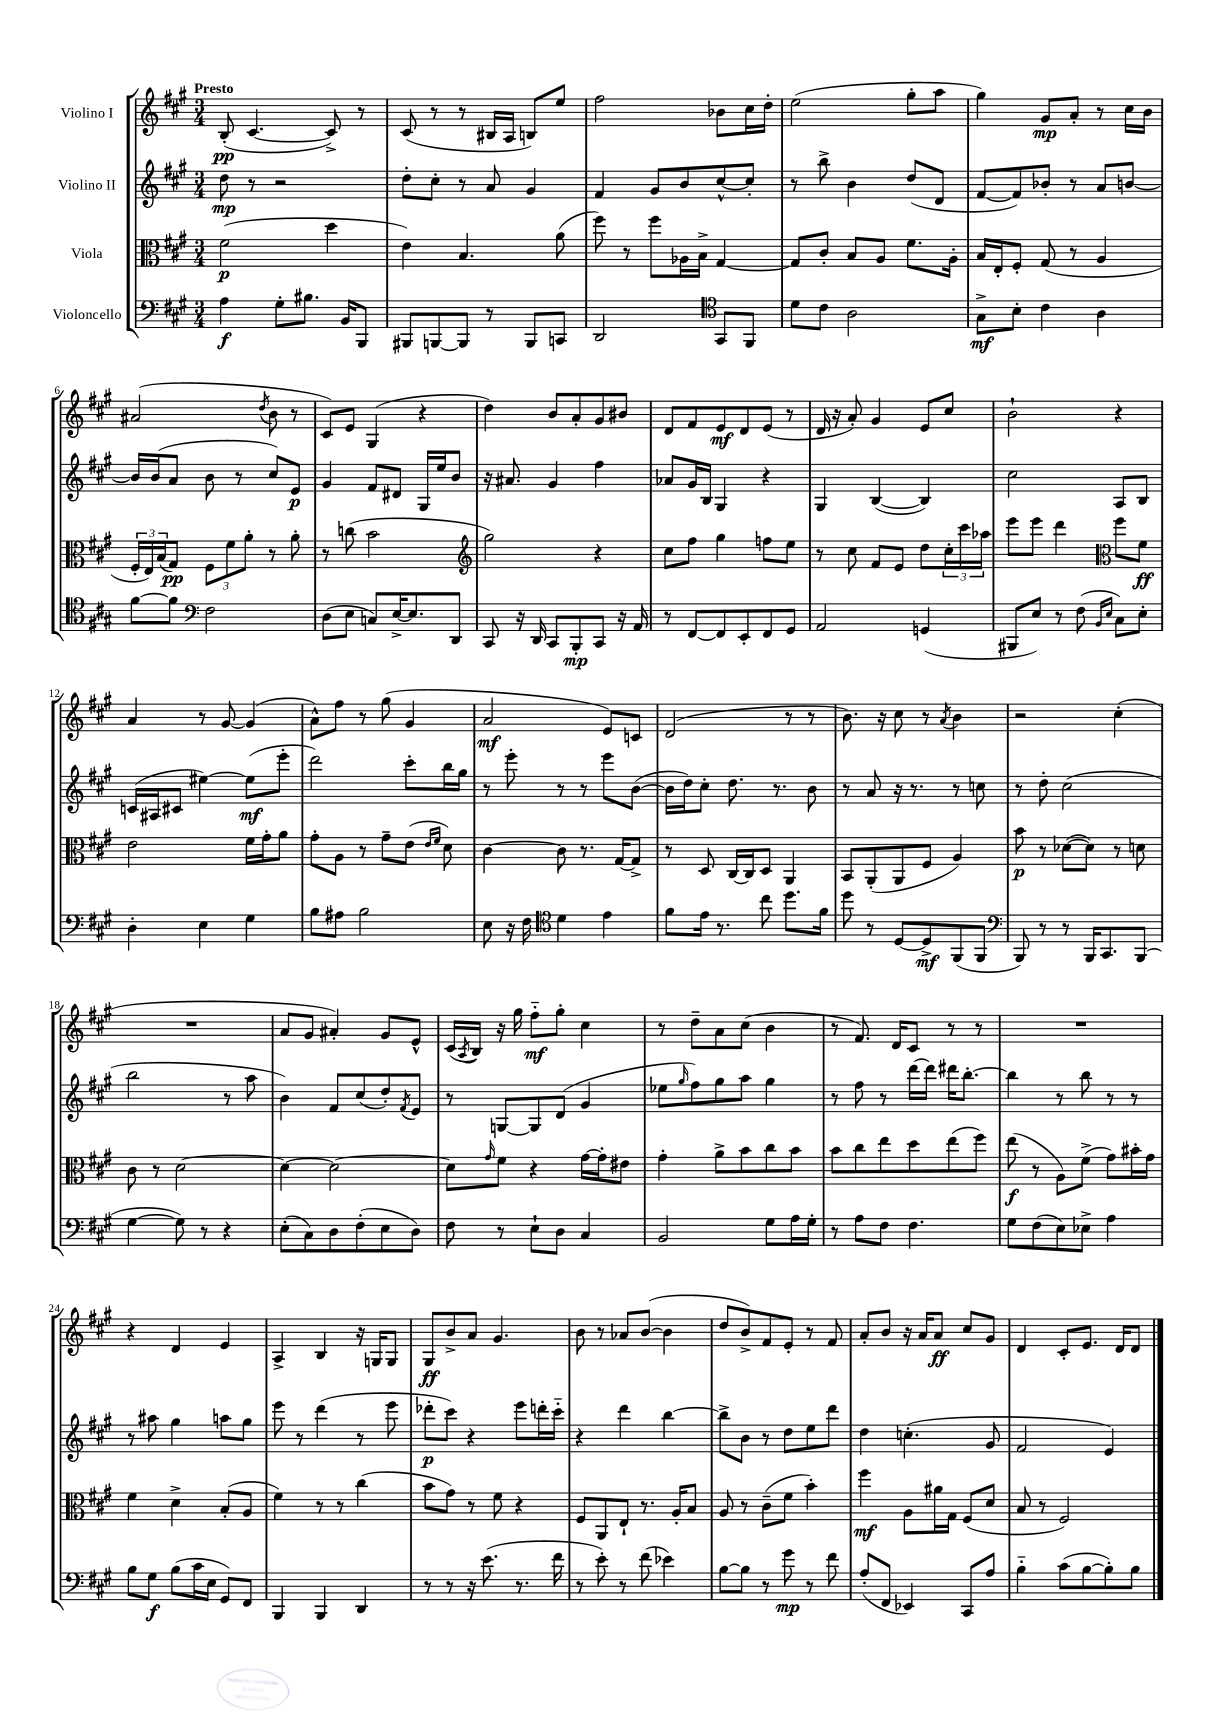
<<
\new StaffGroup <<
\new Staff = "s0" \with { instrumentName = "Violino I" } {
    \clef treble \key a \major \numericTimeSignature \time 3/4 \tempo "Presto"
    b8-.\pp( cis'4.~ cis'8->) r8 |
    cis'8( r8 r8 bis16 a16 b8) e''8 |
    fis''2 bes'8 cis''16 d''16-. |
    e''2( gis''8-. a''8 |
    gis''4) gis'8\mp a'8-. r8 cis''16 b'16 |
    ais'2( \acciaccatura { d''8 } b'8 r8 |
    cis'8) e'8 gis4( r4 |
    d''4) b'8 a'8-. gis'8 bis'8 |
    d'8 fis'8 e'8\mf d'8 e'8( r8 |
    d'16 r16 a'8-.) gis'4 e'8 cis''8 |
    b'2-! r4 |
    a'4 r8 gis'8~ gis'4( |
    a'8-^) fis''8 r8 gis''8( gis'4 |
    a'2\mf e'8) c'8 |
    d'2( r8 r8 |
    b'8.) r16 cis''8 r8 \acciaccatura { a'8 } b'4 |
    r2 cis''4-.( |
    R2. |
    a'8 gis'8 ais'4-.) gis'8 e'8-^ |
    cis'16( \acciaccatura { a8 } b16) r16 gis''16 fis''8-_\mf gis''8-. cis''4 |
    r8 d''8-- a'8 cis''8( b'4 |
    r8 fis'8.) d'16 cis'8 r8 r8 |
    R2. |
    r4 d'4 e'4 |
    a4-> b4 r16 g16 g8 |
    gis8\ff b'8-> a'8 gis'4. |
    b'8 r8 aes'8 b'8~( b'4 |
    d''8 b'8->) fis'8 e'8-. r8 fis'8 |
    a'8-. b'8 r16 a'16 a'8\ff cis''8 gis'8 |
    d'4 cis'8-. e'8. d'16 d'8 \bar "|." |
}
\new Staff = "s1" \with { instrumentName = "Violino II" } {
    \clef treble \key a \major \numericTimeSignature \time 3/4
    d''8\mp r8 r2 |
    d''8-. cis''8-. r8 a'8 gis'4 |
    fis'4 gis'8 b'8 cis''8~-^ cis''8-. |
    r8 b''8-> b'4 d''8( d'8 |
    fis'8~ fis'8) bes'8-. r8 a'8 b'8~ |
    b'16 b'16( a'8 b'8 r8 cis''8) e'8\p |
    gis'4 fis'8 dis'8 gis16 e''16 b'8 |
    r16 ais'8. gis'4 fis''4 |
    aes'8 gis'16 b16 gis4 r4 |
    gis4 b4~( b4) |
    cis''2 a8 b8 |
    c'16( ais16 cis'8 eis''4~) eis''8\mf( e'''8-. |
    d'''2) cis'''8-. b''16 gis''16 |
    r8 e'''8-. r8 r8 e'''8 b'8~( |
    b'16 d''16) cis''8-. d''8. r8. b'8 |
    r8 a'8 r16 r8. r8 c''8 |
    r8 d''8-. cis''2( |
    b''2 r8 a''8 |
    b'4) fis'8 cis''8( d''8-.) \acciaccatura { fis'8 } e'8 |
    r8 g8~ g8 d'8( gis'4 |
    ees''8 \grace { gis''16 } fis''8) gis''8 a''8 gis''4 |
    r8 fis''8 r8 d'''16~ d'''16 dis'''16 b''8.~-. |
    b''4 r8 b''8 r8 r8 |
    r8 ais''8 gis''4 a''8 gis''8 |
    e'''8 r8 d'''4( r8 e'''8 |
    des'''8-.\p cis'''8) r4 e'''8 d'''16-. cis'''16-_ |
    r4 d'''4 b''4~ |
    b''8-> b'8 r8 d''8 e''8 d'''8 |
    d''4 c''4.-.( gis'8 |
    fis'2 e'4) \bar "|." |
}
\new Staff = "s2" \with { instrumentName = "Viola" } {
    \clef alto \key a \major \numericTimeSignature \time 3/4
    fis'2\p( d''4 |
    e'4) b4. a'8( |
    fis''8) r8 fis''8 aes16 b16-> gis4~ |
    gis8 cis'8-. b8 a8 fis'8. a16-. |
    b16 e16-. fis8-. gis8( r8 a4 |
    \tuplet 3/2 { fis16-. e16) b16( } gis8\pp) \tuplet 3/2 { fis8 fis'8 a'8-. } r8 a'8-. |
    r8 c''8( b'2 |
    \clef treble gis''2) r4 |
    cis''8 fis''8 gis''4 f''8 e''8 |
    r8 cis''8 fis'8 e'8 d''8 \tuplet 3/2 { cis''16-. cis'''16 aes''16 } |
    e'''8 e'''8 d'''4 \clef alto fis''8 fis'8\ff |
    e'2 fis'16 gis'16-. a'8 |
    gis'8-. a8 r8 gis'8-- e'8( \grace { e'16 fis'16 } d'8) |
    cis'4~ cis'8 r8. gis16~ gis8-> |
    r8 d8 cis16~ cis16 d8 a,4 |
    b,8 a,8-.( a,8 fis8 a4) |
    b'8\p r8 des'8~( des'8) r8 d'8 |
    cis'8 r8 d'2~ |
    d'4~ d'2~ |
    d'8 \grace { gis'16 } fis'8 r4 gis'16~ gis'16-. eis'8 |
    gis'4-. a'8-> b'8 cis''8 b'8 |
    b'8 cis''8 e''8 d''8 e''8( fis''8) |
    e''8\f( r8 a8) fis'8->( gis'8) bis'16-. gis'16 |
    fis'4 d'4-> b8-.( a8 |
    fis'4) r8 r8 cis''4( |
    b'8 gis'8) r8 fis'8 r4 |
    fis8 a,8 e8-! r8. a16-. b8 |
    a8 r8 cis'8--( fis'8 b'4-.) |
    fis''4\mf a8 ais'16 gis16 fis8( d'8 |
    b8 r8 fis2) \bar "|." |
}
\new Staff = "s3" \with { instrumentName = "Violoncello" } {
    \clef bass \key a \major \numericTimeSignature \time 3/4
    a4\f gis8-. bis8. b,16 b,,8 |
    bis,,8 b,,8~ b,,8 r8 b,,8 c,8 |
    d,2 \clef tenor gis,8 fis,8 |
    d'8 cis'8 a2 |
    gis8->\mf b8-. cis'4 a4 |
    fis'8~ fis'8 \clef bass fis2 |
    d8( e8 c8) e16~-> e8. d,8 |
    cis,8 r16 d,16 cis,8 b,,8-.\mp cis,8 r16 a,16 |
    r8 fis,8~ fis,8 e,8-. fis,8 gis,8 |
    a,2 g,4( |
    bis,,8 e8) r8 fis8( \grace { b,16 e16 } cis8) e8-. |
    d4-. e4 gis4 |
    b8 ais8 b2 |
    e8 r16 fis16 \clef tenor d'4 e'4 |
    fis'8 e'16 r8. cis''8 d''8. fis'16 |
    d''8 r8 d8~ d8->\mf fis,8( fis,8 |
    \clef bass b,,8) r8 r8 b,,16 cis,8. b,,8( |
    gis4~ gis8) r8 r4 |
    e8-.( cis8) d8 fis8-.( e8 d8) |
    fis8 r8 e8-! d8 cis4 |
    b,2 gis8 a16 gis16-. |
    r8 a8 fis8 fis4. |
    gis8 fis8( e8) ees8-> a4 |
    b8 gis8\f b8( cis'16 e16 gis,8) fis,8 |
    b,,4 b,,4 d,4 |
    r8 r8 r16 e'8.( r8. fis'16 |
    r8 e'8-.) r8 fis'8( ees'4) |
    b8~ b8 r8 gis'8\mp r8 fis'8 |
    a8-.( fis,8 ees,4) cis,8 a8 |
    b4-_ cis'8( b8~ b8-.) b8 \bar "|." |
}
>>
>>
